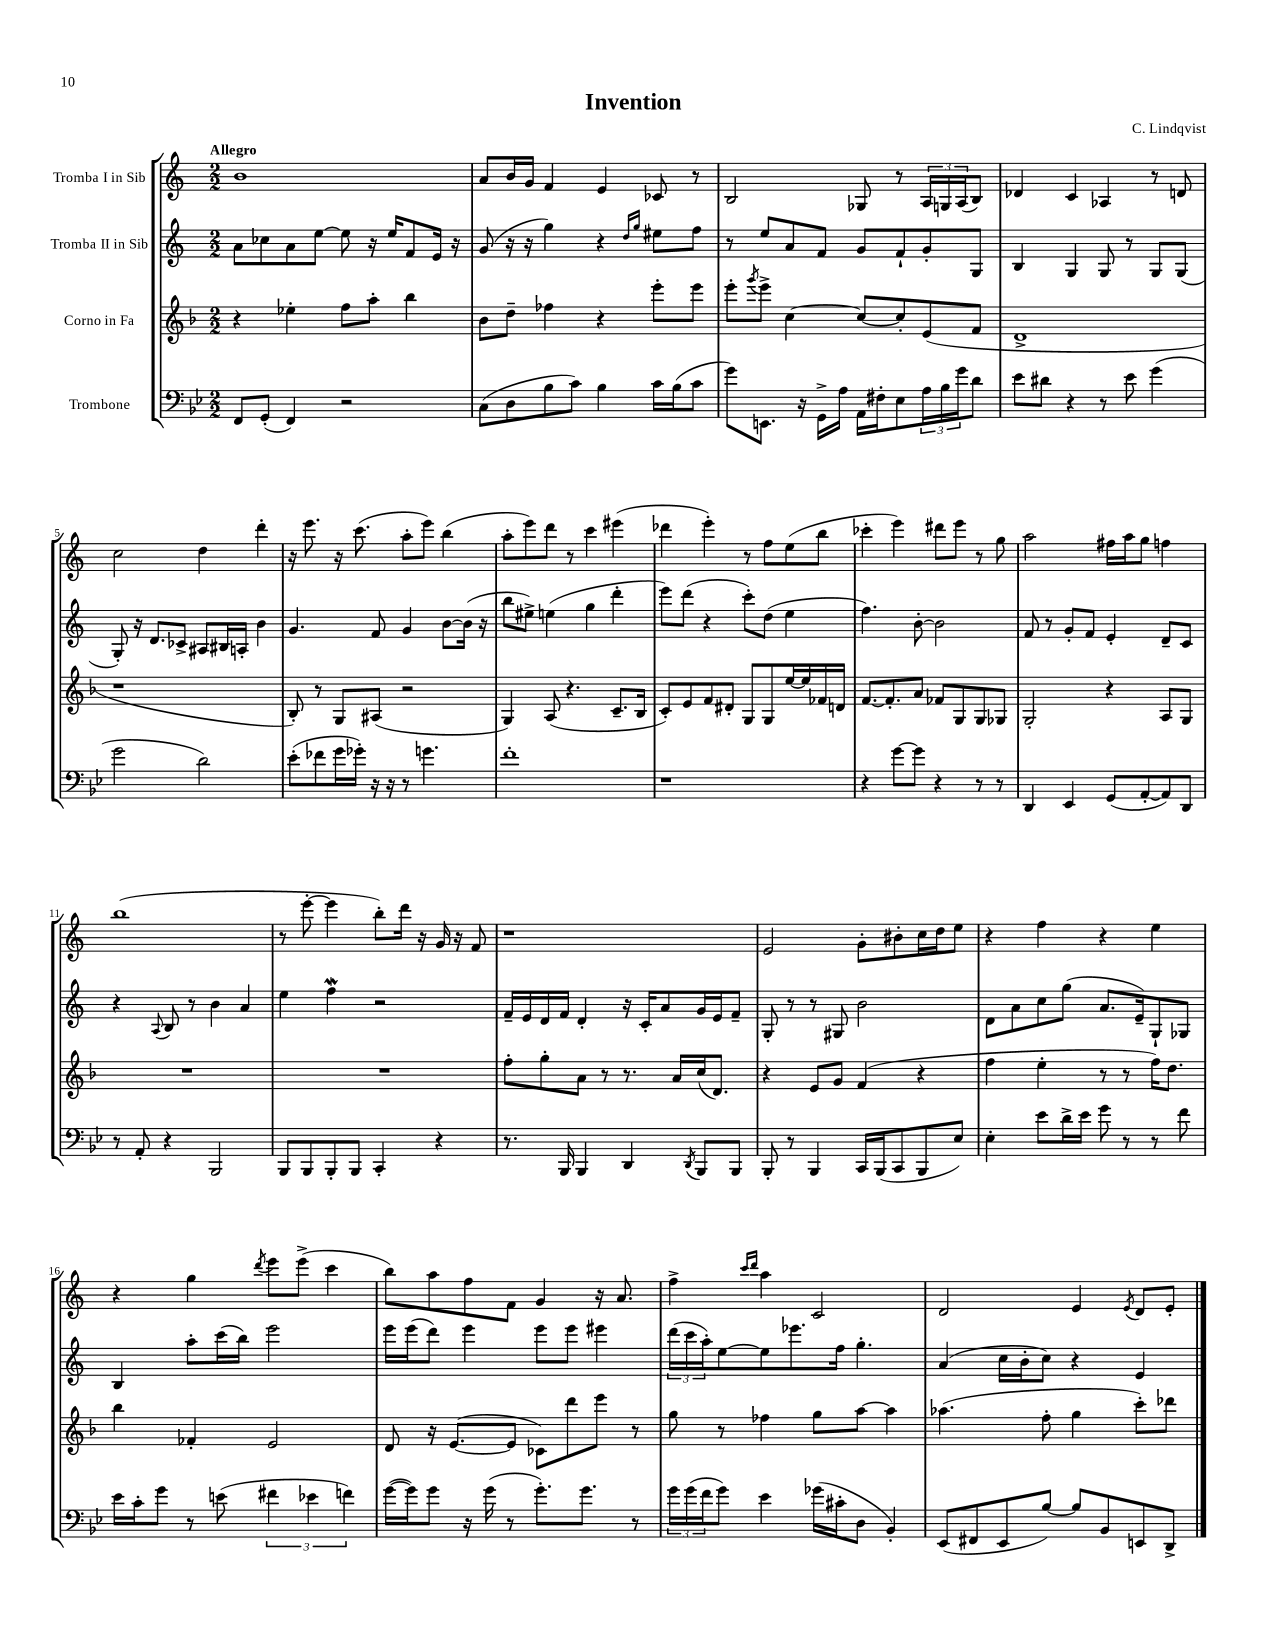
\header { title = "Invention" composer = "C. Lindqvist" }
<<
\new StaffGroup <<
\new Staff = "s0" \with { instrumentName = "Tromba I in Sib" } {
    \clef treble \key c \major \numericTimeSignature \time 2/2 \tempo "Allegro"
    b'1 |
    a'8 b'16 g'16 f'4 e'4 ces'8 r8 |
    b2 ges8 r8 \tuplet 3/2 { a16 g16 a16( } b8) |
    des'4 c'4 aes4 r8 d'8 |
    c''2 d''4 d'''4-. |
    r16 e'''8. r16 c'''8.( a''8-. e'''8) b''4( |
    a''8-. e'''8) d'''8 r8 c'''4 eis'''4( |
    des'''4 e'''4-.) r8 f''8 e''8( b''8 |
    ces'''4-. e'''4) dis'''8 e'''8 r8 g''8 |
    a''2 fis''16 a''16 g''8 f''4 |
    b''1( |
    r8 e'''8~-. e'''4 b''8-.) d'''16 r16 g'16 r16 f'8 |
    r1 |
    e'2 g'8-. bis'8-. c''16 d''16 e''8 |
    r4 f''4 r4 e''4 |
    r4 g''4 \acciaccatura { d'''8 } e'''8 e'''8->( c'''4 |
    b''8) a''8 f''8 f'8 g'4 r16 a'8. |
    f''4-> \grace { c'''16 d'''16 } a''4 c'2 |
    d'2 e'4 \acciaccatura { e'8 } d'8 e'8-. \bar "|." |
}
\new Staff = "s1" \with { instrumentName = "Tromba II in Sib" } {
    \clef treble \key c \major \numericTimeSignature \time 2/2
    a'8 ces''8 a'8 e''8~ e''8 r16 e''16 f'8 e'16 r16 |
    g'8( r16 r16 g''4) r4 \grace { d''16 g''16 } eis''8 f''8 |
    r8 e''8 a'8 f'8 g'8 f'8-! g'8-. g8 |
    b4 g4 g8 r8 g8 g8( |
    g8-.) r16 d'8. ces'8-> ais8 bis16 a16-. b'4 |
    g'4. f'8 g'4 b'8~ b'16( r16 |
    b''8 eis''8->) e''4( g''4 d'''4-. |
    e'''8) d'''8( r4 c'''8-.) d''8( e''4 |
    f''4.) b'8~-. b'2 |
    f'8 r8 g'8-. f'8 e'4-. d'8-- c'8 |
    r4 \appoggiatura { a8 } b8 r8 b'4 a'4 |
    e''4 f''4\mordent r2 |
    f'16-- e'16 d'16 f'16 d'4-. r16 c'16-. a'8 g'16 e'16 f'8-- |
    g8-. r8 r8 gis8 b'2 |
    d'8 a'8 c''8 g''8( a'8. e'16--) g8-! ges8 |
    b4 a''8-. c'''16( b''16) e'''2 |
    e'''16 e'''16( d'''8) e'''4 e'''8 e'''8 eis'''4 |
    \tuplet 3/2 { d'''16( c'''16 a''16-.) } e''8~ e''8 ees'''8. f''16 g''4.-. |
    a'4( c''16 b'16-. c''8) r4 e'4 \bar "|." |
}
\new Staff = "s2" \with { instrumentName = "Corno in Fa" } {
    \clef treble \key f \major \numericTimeSignature \time 2/2
    r4 ees''4-. f''8 a''8-. bes''4 |
    bes'8 d''8-- fes''4 r4 e'''8-. e'''8 |
    e'''8-. \acciaccatura { g'''8 } e'''8-> c''4~ c''8~ c''8-. e'8( f'8 |
    d'1-> |
    r1 |
    bes8-.) r8 g8 ais8( r2 |
    g4) a8( r4. c'8.-- bes16 |
    c'8-.) e'8 f'8 dis'8-. g8 g8 e''16~ e''16 fes'16 d'16 |
    f'8.~ f'8.-. a'8 fes'8 g8 g8 ges8 |
    g2-. r4 a8 g8 |
    R1 |
    R1 |
    f''8-. g''8-. a'8 r8 r8. a'16 c''16( d'8.) |
    r4 e'8 g'8 f'4( r4 |
    f''4 e''4-. r8 r8 f''16) d''8. |
    bes''4 fes'4-. e'2 |
    d'8 r16 e'8.~( e'8 ces'8) d'''8 e'''8 r8 |
    g''8 r8 fes''4 g''8 a''8~ a''4 |
    aes''4.( f''8-. g''4 c'''8-.) des'''8 \bar "|." |
}
\new Staff = "s3" \with { instrumentName = "Trombone" } {
    \clef bass \key bes \major \numericTimeSignature \time 2/2
    f,8 g,8-.( f,4) r2 |
    c8( d8 bes8 c'8) bes4 c'16 bes16( c'8 |
    g'8) e,8. r16 g,16-> a16 a,16 fis16-. ees8 \tuplet 3/2 { a16 bes16 g'16 } d'8 |
    ees'8 dis'8 r4 r8 ees'8 g'4( |
    g'2 d'2) |
    ees'8-.( fes'8 g'16 ges'16-.) r16 r16 r8 g'4. |
    f'1-. |
    r1 |
    r4 g'8~ g'8 r4 r8 r8 |
    d,4 ees,4 g,8( a,8~-. a,8) d,8 |
    r8 a,8-. r4 bes,,2 |
    bes,,8 bes,,8 bes,,8-. bes,,8 c,4-. r4 |
    r8. bes,,16 bes,,4 d,4 \acciaccatura { d,8 } bes,,8 bes,,8 |
    bes,,8-. r8 bes,,4 c,16 bes,,16( c,8 bes,,8 ees8) |
    ees4-. ees'8 d'16-> ees'16 g'8 r8 r8 f'8 |
    ees'16 c'16-. g'8 r8 e'8( \tuplet 3/2 { fis'4 ees'4 f'4) } |
    g'16~( g'16) g'8 r16 g'16( r8 g'8.-.) g'8. r8 |
    \tuplet 3/2 { g'16 g'16( f'16 } g'8) ees'4 ges'16( cis'16-. d8 bes,4-.) |
    ees,8( fis,8 ees,8 bes8~) bes8 bes,8 e,8 d,8-> \bar "|." |
}
>>
>>
